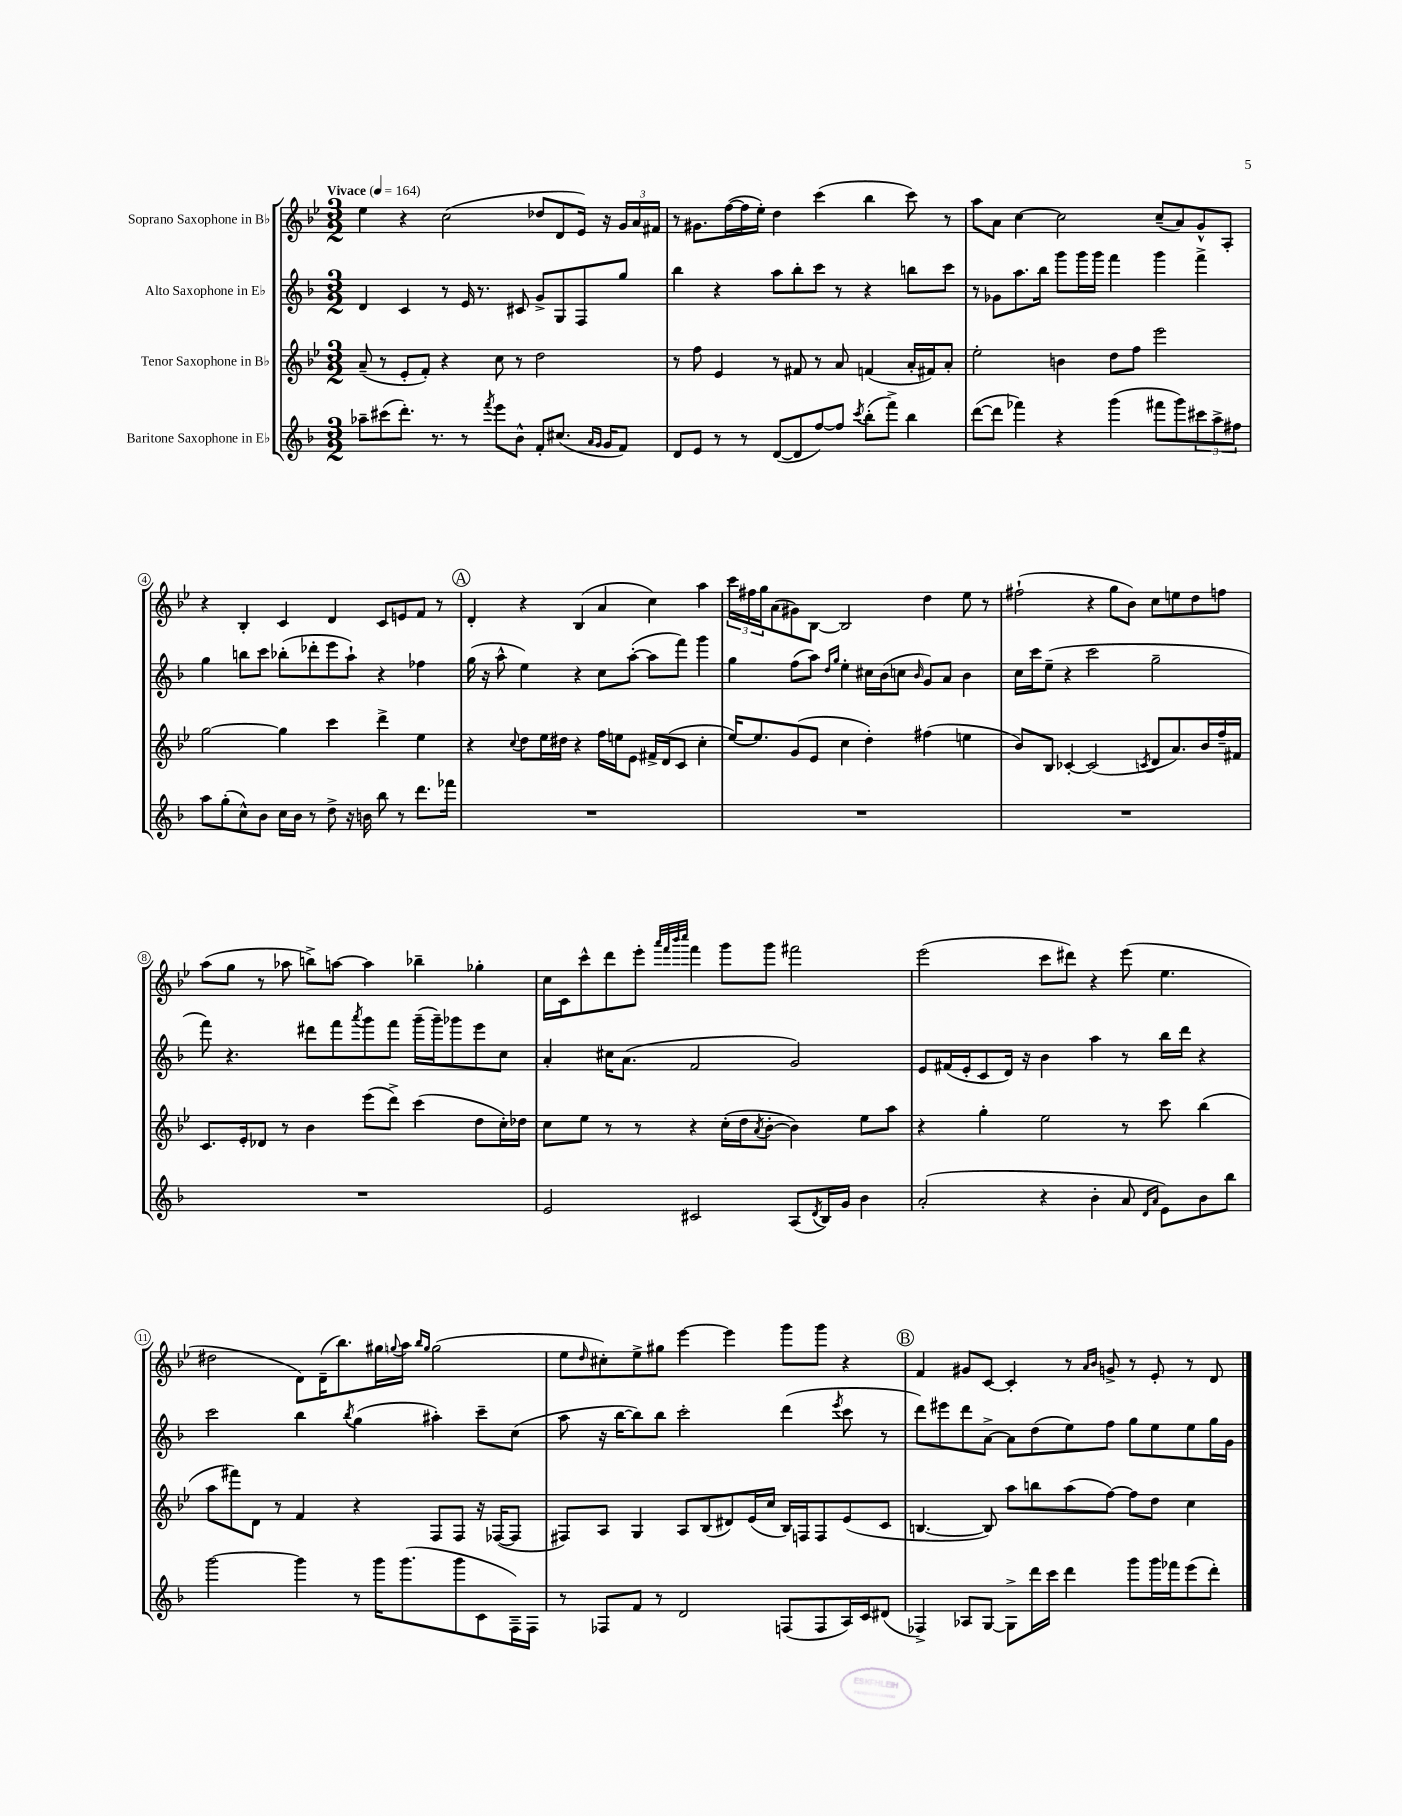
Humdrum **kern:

**kern	**kern	**kern	**kern
*staff4	*staff3	*staff2	*staff1
*clefG2	*clefG2	*clefG2	*clefG2
*k[b-]	*k[b-e-]	*k[b-]	*k[b-e-]
*M3/2	*M3/2	*M3/2	*M3/2
*MM164	*MM164	*MM164	*MM164
8aa-~\L	(8a~/	4d/	4ee-\
(8ccc#\	8r	.	.
8.ddd'\J)	8e-'/L	4c/	4r
.	8f'/J)	.	.
8.r	.	.	.
.	4r	8r	(2cc\
8r	.	16e/	.
.	.	8.r	.
8qfff/	.	.	.
8eee\L	8cc\	.	.
8b-^^\J	8r	8c#/	.
8f'/L	2dd\	8g^/L	8dd-/L
(8.cc#/J	.	8G/	8d/
.	.	8F/	16e-/Jk)
16qqa/LL	.	.	.
16qqg/JJ	.	.	.
16g/LK	.	.	16r
8f/J)	.	8gg/J	24g/LL
.	.	.	24a/
.	.	.	24f#/JJ
=	=	=	=
8d/L	8r	4bb-\	8r
8e/J	8ff\	.	8.g#\L
8r	4e-/	4r	.
.	.	.	([16ff\L
8r	.	.	16ff\]
.	.	.	16ee-'\JJ)
([8d/L	8r	8aa\L	4dd\
8d/]	8f#/	8bb-'\	.
[8ff/)	8r	8ccc\J	(4ccc\
8ff/]J	8a/	8r	.
8qccc/	.	.	.
(8bb-'\L	(4f/	4r	4bb-\
8fff^\J)	.	.	.
4bb-\	16a'/LL	8bb\L	8ccc\)
.	16f#/J)	.	.
.	8a'/J	8ccc\J	8r
=	=	=	=
([8ddd\L	2ee-'\	8r	8aa\L
8ddd\]J	.	8g-\L	8a\J
4fff-\)	.	8.aa\	[4cc\
.	.	16bb-\Jk	.
4r	4b\	8ggg\L	2cc\]
.	.	16ggg\L	.
.	.	16ggg\JJ	.
(4ggg\	8dd\L	4fff\	.
.	8ff\J	.	.
8fff#\L	2eee-\	4ggg\	(8cc~/L
8ggg\)	.	.	8a/)
12ccc#\	.	4fff^\	8g^^/
12aa^\	.	.	.
.	.	.	8A'/J
12ff#\J	.	.	.
=	=	=	=
8aa\L	[2gg\	4gg\	4r
(8gg'\	.	.	.
8cc^^\)	.	8bb\L	4B-'/
8b-\J	.	8ccc\J	.
16cc\LL	4gg\]	(8bb-'\L	4c/
16b-\JJ	.	.	.
8r	.	8ddd-'\	.
8dd^\	4ccc\	8eee\	4d/
16r	.	8aa`\J)	.
16b\	.	.	.
8bb-\	4ddd^\	4r	8c/L
8r	.	.	8e/
8.ddd\L	4ee-\	4ff-\	8f/J
.	.	.	8r
16fff-\Jk	.	.	.
=	=	=	=
1.r	4r	(16gg\	4d'/
.	.	16r	.
.	.	8aa^^\	.
.	8qqcc/	.	.
.	8dd\L	4ee\)	4r
.	16ee-\L	.	.
.	16dd#\JJ	.	.
.	4r	4r	(4B-/
.	16ff\LL	8cc\L	4a/
.	16ee\J	.	.
.	8e-\J	([8aa'\J	.
.	16f#^/LL	8aa\]L	4cc\)
.	(16d/J	.	.
.	8c/J	8fff\J)	.
.	4cc'\	4ggg\	4aa\
=	=	=	=
1.r	[16ee-/LK)	4gg\	24ccc\LL
.	.	.	24ff#\
.	8.ee-/]	.	.
.	.	.	24gg\J
.	.	.	(8a\
.	(8g/	(8ff\L	8g#\)
.	8e-/J	8aa\J)	[8B-\J
.	.	16qqdd/LL	.
.	.	16qqgg/JJ	.
.	4cc\	4ee'\	2B-/]
.	4dd'\)	16cc#\LL	.
.	.	(16b-\J	.
.	.	8cc\J	.
.	.	16qqb-/	.
.	(4ff#\	8g/L)	4dd\
.	.	8a/J	.
.	4ee\	4b-\	8ee-\
.	.	.	8r
=	=	=	=
1.r	8b-/L)	16cc\LL	(2ff#`\
.	.	16ccc\J	.
.	8B-/J	(8ee~\J	.
.	[4c-'/	4r	.
.	(2c-/]	2ccc\	4r
.	.	.	8gg\L
.	.	.	8b-\J)
.	8qc/	.	.
.	8d/L	2gg~\	8cc\L
.	8.a/)	.	8ee\
.	.	.	8dd\
.	16b-/L	.	.
.	16ff~/	.	8ff\J
.	16f#/JJ	.	.
=	=	=	=
1.r	8.c/L	8fff\)	(8aa\L
.	.	4.r	8gg\J
.	16e-'/k	.	.
.	8d-/J	.	8r
.	8r	.	8aa-\
.	4b-\	8ddd#\L	8bb^\L)
.	.	8fff\	[8aa\J
.	.	8qaaa/	.
.	(8eee-\L	8ggg\	4aa\]
.	8ddd^\J)	8fff\J	.
.	(4ccc\	(16ggg~\LL	4bb-~\
.	.	16ggg~\J)	.
.	.	8ggg-\	.
.	8dd\L	8eee\	4gg-'\
.	16cc'\L)	8cc\J	.
.	16dd-\JJ	.	.
=	=	=	=
2e/	8cc\L	4a'/	16cc\LL
.	.	.	16c\J
.	8ee-\J	.	8ccc^^\
.	8r	16cc#\LK	8ddd\
.	.	(8.a\J	.
.	8r	.	8eee-'\J
.	.	.	32qqaaa/LLL
.	.	.	32qqfff/
.	.	.	32qqbbb-/
.	.	.	32qqcccc/JJJ
2c#/	4r	2f/	4fff\
.	(16cc'\LL	.	8ggg\L
.	16dd\J	.	.
.	8qa/	.	.
.	[8b-'\J	.	8ggg\J
(8A/L	4b-\])	2g/)	2fff#\
8qd/	.	.	.
16B-/L)	.	.	.
16g/JJ	.	.	.
4b-\	8ee-\L	.	.
.	8aa\J	.	.
=	=	=	=
(2a'/	4r	8e/L	(2eee-\
.	.	(16f#/L	.
.	.	16e'/J	.
.	4gg'\	8c/	.
.	.	16d/Jk)	.
.	.	16r	.
4r	2ee-\	4b-\	8ccc\L
.	.	.	8ddd#\J)
4b-'\	.	4aa\	4r
8a/	8r	8r	(8eee-\
16qqd/LL	.	.	.
16qqa/JJ	.	.	.
8e\L)	8ccc\	16bb-\LL	4.ee-\
.	.	16ddd\JJ	.
8b-\	(4bb-\	4r	.
8bb-\J	.	.	.
=	=	=	=
[2ggg\	8aa\L	2ccc\	2dd#\
.	8fff#\)	.	.
.	8d\J	.	.
.	8r	.	.
4ggg\]	4f/	4bb-\	8d\L)
.	.	.	(16d~\K
.	.	.	8.bb-\)
.	.	8qbb-/	.
8r	4r	(4gg\	.
16ggg\LK	.	.	16gg#\L
.	.	.	8qqgg/
(8.ggg\	.	.	16aa\JJ
.	.	.	16qqbb-/LL
.	.	.	16qqgg/JJ
.	8F/L	4aa#'\)	(2gg\
8ggg\	8F/J	.	.
8c\	16r	8ccc~\L	.
.	([16F-/LK	.	.
16F~\L)	8F-/]J	(8cc\J	.
16F\JJ	.	.	.
=	=	=	=
8r	8F#/L)	8aa\	8ee-\L
.	.	.	16qqdd/
8F-/L	8A/J	16r	8cc#'\)
.	.	[16bb-\LK	.
8f/J	4G/	8bb-\])	8ee-^\
8r	.	8bb-\J	8gg#\J
2d/	8A/L	2ccc'\	[4eee-\
.	(8B-/	.	.
.	8d#/)	.	4eee-\]
.	(16e-/L	.	.
.	16cc/JJ	.	.
(8F/L	16B-/LL)	(4ddd\	8ggg\L
.	16F/J	.	.
8F/	8F/	.	8ggg\J
.	.	8qeee/	.
16A/L)	(8e-/	8ccc\	4r
16c/J	.	.	.
(8d#/J	8c/J	8r	.
=	=	=	=
4F-^/)	[4.B/	8ddd\L)	4f/
.	.	8eee#\	.
8A-/L	.	8ddd\	8g#/L
[8G/J	8B/])	[8a^\J	[8c/J
8G^\]L	8aa\L	8a\]L	4c'/]
16ddd\L	8bb\	(8dd\	.
16ccc\JJ	.	.	.
4ddd\	(8aa\	8ee\)	8r
.	.	.	16qqa/LL
.	.	.	16qqb-/JJ
.	[8ff\J)	8ff\J	8g^/
8ggg\L	8ff\]L	8gg\L	8r
16ggg\L	8dd\J	8ee\	8e-'/
16fff-\J	.	.	.
(8eee\	4cc\	8ee\	8r
8ddd'\J)	.	16gg\L	8d/
.	.	16g\JJ	.
==	==	==	==
*-	*-	*-	*-
